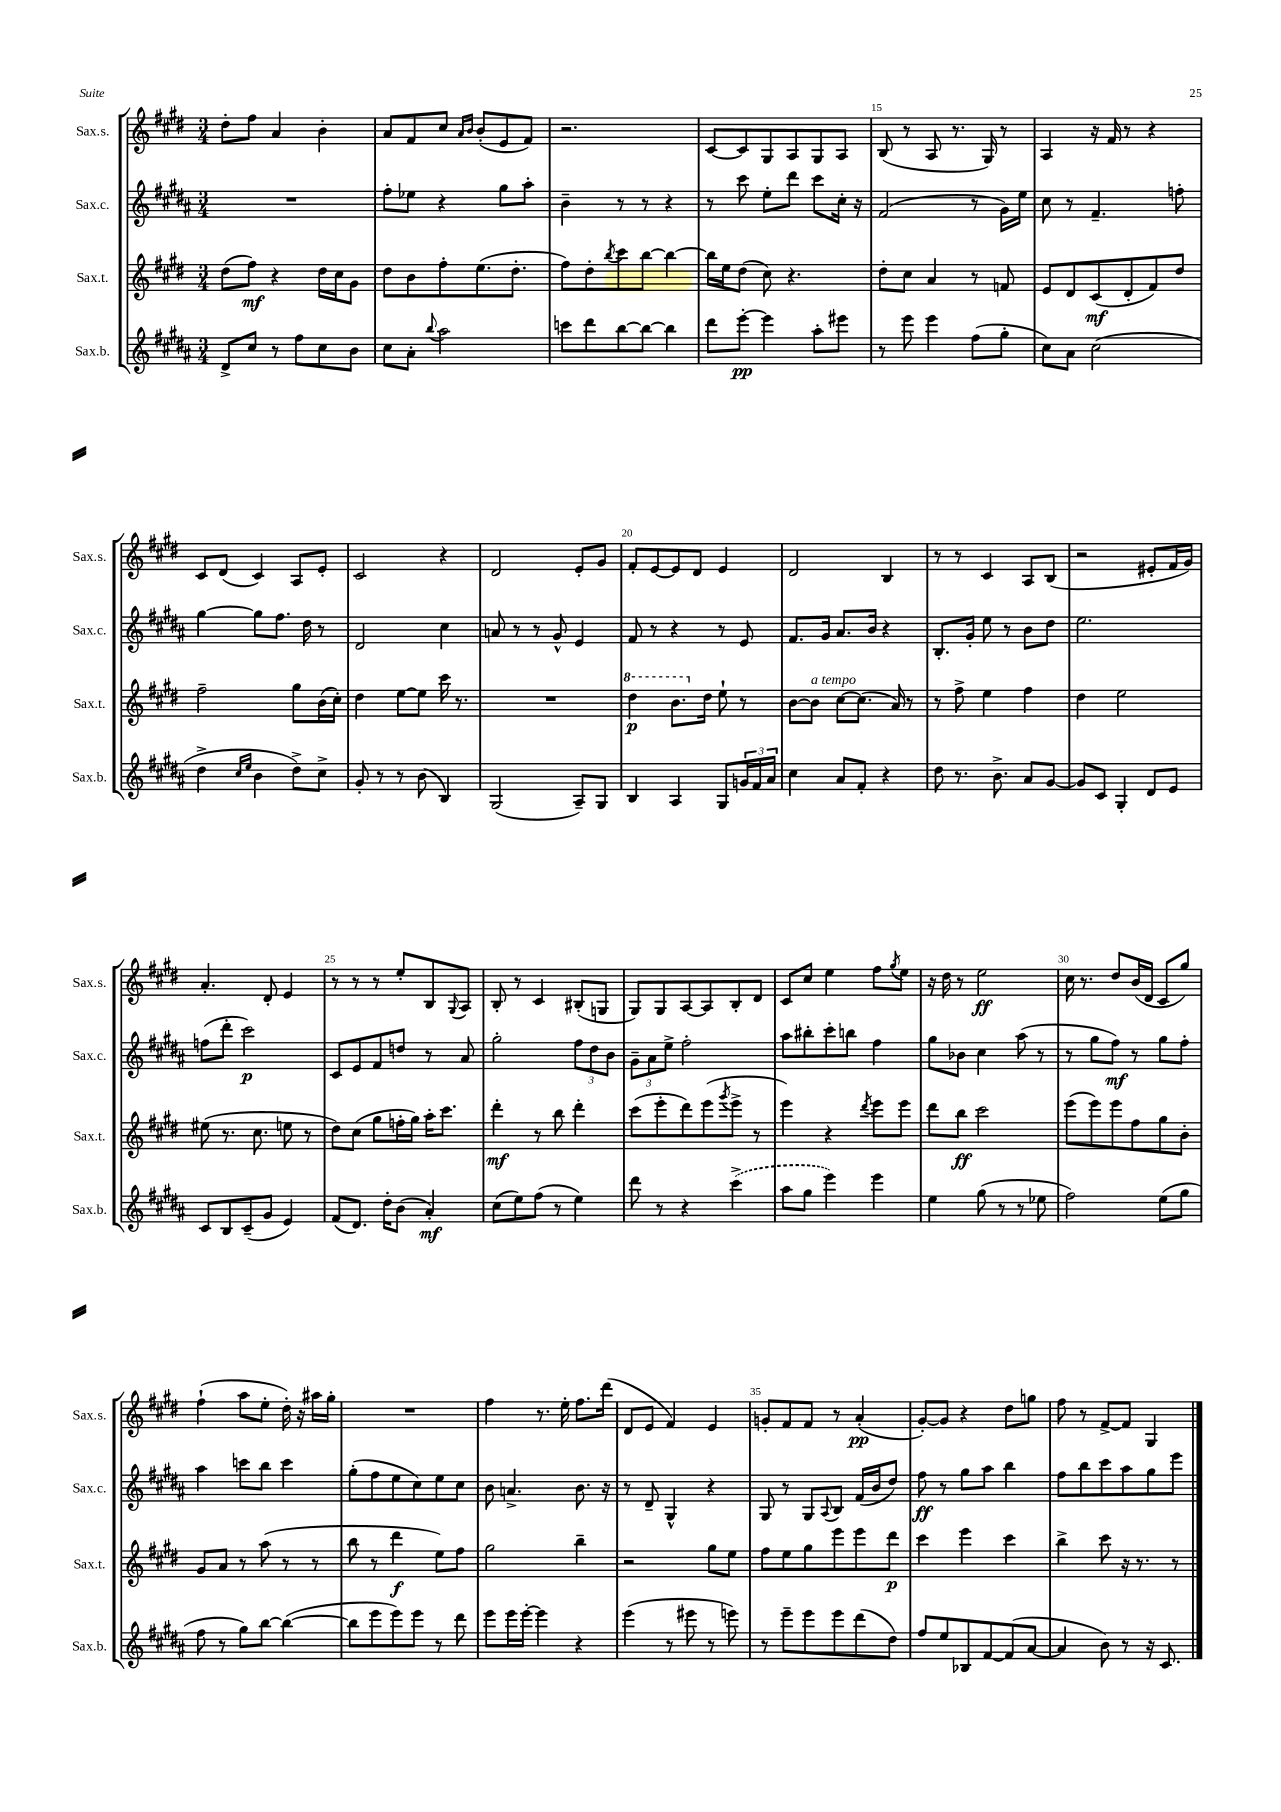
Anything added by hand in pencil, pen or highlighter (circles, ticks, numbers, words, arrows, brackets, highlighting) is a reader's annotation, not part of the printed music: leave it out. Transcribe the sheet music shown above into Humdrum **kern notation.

**kern	**kern	**kern	**kern
*staff4	*staff3	*staff2	*staff1
*clefG2	*clefG2	*clefG2	*clefG2
*k[f#c#g#d#a#]	*k[f#c#g#d#]	*k[f#c#g#d#a#]	*k[f#c#g#d#]
*M3/4	*M3/4	*M3/4	*M3/4
8d#^/L	(8dd#\L	2.r	8dd#'\L
8cc#/J	8ff#\J)	.	8ff#\J
8r	4r	.	4a/
8ff#\L	.	.	.
8cc#\	16dd#\LL	.	4b'\
.	16cc#\J	.	.
8b\J	8g#\J	.	.
=	=	=	=
8cc#\L	8dd#\L	8ff#'\L	8a/L
8a#'\J	8b\	8ee-\J	8f#/
8qqbb/	.	.	.
2aa#\	8ff#'\	4r	8cc#/J
.	.	.	16qqa/LL
.	.	.	16qqb/JJ
.	(8.ee\	.	(8b'/L
.	.	8gg#\L	8e/
.	8.dd#'\J	.	.
.	.	8aa#'\J	8f#/J)
=	=	=	=
8ccc\L	8ff#\L)	4b~\	2.r
8ddd#\	8dd#'\	.	.
.	8qbb/	.	.
[8bb\	8ccc#\	8r	.
8bb\_J	[8bb\J	8r	.
4bb\]	4bb\_	4r	.
=	=	=	=
8ddd#\L	16bb\]LL	8r	[8c#/L
.	16ee\J	.	.
[8eee'\J	(8dd#\J	8ccc#\	8c#/]
4eee\]	8cc#\)	8ee'\L	8G#/
.	4.r	8ddd#\J	8A/
8aa#'\L	.	8ccc#\L	8G#/
8eee#\J	.	16cc#'\Jk	8A/J
.	.	16r	.
=	=	=	=
8r	8dd#'\L	(2f#/	(8B/
8eee\	8cc#\J	.	8r
4eee\	4a/	.	8A/
.	.	.	8.r
(8ff#\L	8r	8r	.
.	.	.	16G#/)
8gg#'\J	8f/	16g#\LL)	8r
.	.	16ee\JJ	.
=	=	=	=
8cc#\L)	8e/L	8cc#\	4A/
8a#\J	8d#/	8r	.
(2cc#\	(8c#/	4.f#~/	16r
.	.	.	16f#/
.	8d#'/	.	8r
.	8f#/)	.	4r
.	8dd#/J	8ff'\	.
=	=	=	=
4dd#^\	2ff#~\	[4gg#\	8c#/L
.	.	.	(8d#/J
16qqcc#/LL	.	.	.
16qqee/JJ	.	.	.
4b\	.	8gg#\]L	4c#/)
.	.	8.ff#\J	.
8dd#^\L)	8gg#\L	.	8A/L
.	.	16dd#\	.
8cc#^\J	(16b\L	8r	8e'/J
.	16cc#'\JJ)	.	.
=	=	=	=
8g#'/	4dd#\	2d#/	2c#/
8r	.	.	.
8r	[8ee\L	.	.
(8b\	8ee\]J	.	.
4B/)	16ccc#\	4cc#\	4r
.	8.r	.	.
=	=	=	=
(2G#/	2.r	8a/	2d#/
.	.	8r	.
.	.	8r	.
.	.	8g#^^/	.
8A#~/L)	.	4e/	8e'/L
8G#/J	.	.	8g#/J
=	=	=	=
4B/	4ddd#\	8f#/	8f#'/L
.	.	8r	[8e/
4A#/	8.bb\L	4r	8e/]
.	.	.	8d#/J
.	16dd#\Jk	.	.
8G#/L	8ee`\	8r	4e/
24g/L	8r	8e/	.
24f#/	.	.	.
24a#/JJ	.	.	.
=	=	=	=
4cc#\	[8b\L	8.f#/L	2d#/
.	8b\]J	.	.
.	.	16g#/Jk	.
8a#/L	[8cc#\L	8.a#/L	.
8f#'/J	(8.cc#\]J	.	.
.	.	16b/Jk	.
4r	.	4r	4B/
.	16a/)	.	.
.	8r	.	.
=	=	=	=
8dd#\	8r	8.B'/L	8r
8.r	8ff#^\	.	8r
.	.	16g#'/Jk	.
.	4ee\	8ee\	4c#/
8.b^\	.	.	.
.	.	8r	.
8a#/L	4ff#\	8b\L	8A/L
[8g#/J	.	8dd#\J	(8B/J
=	=	=	=
8g#/]L	4dd#\	2.ee\	2r
8c#/J	.	.	.
4G#'/	2ee\	.	.
8d#/L	.	.	8e#'/L
8e/J	.	.	16f#/L
.	.	.	16g#/JJ)
=	=	=	=
8c#/L	(8ee#\	(8ff\L	4.a'/
8B/	8.r	8ddd#'\J	.
(8c#~/	.	2ccc#\)	.
.	8.cc#\	.	.
8g#/J	.	.	8d#'/
4e/)	8ee\	.	4e/
.	8r	.	.
=	=	=	=
(8f#/L	8dd#\L)	8c#/L	8r
8.d#/J)	(8cc#\J	8e/	8r
.	8gg#\L	8f#/	8r
16dd#'\LK	.	.	.
(8b\J	16ff'\L	8dd/J	8ee'/L
.	16gg#\JJ)	.	.
4a#'/)	16aa'\LK	8r	8B/
.	8.ccc#\J	.	.
.	.	.	8qqG#/
.	.	8a#/	8A/J
=	=	=	=
(8cc#\L	4ddd#'\	2gg#'\	8B'/
8ee\)	.	.	8r
(8ff#\J	8r	.	4c#/
8r	8bb\	.	.
4ee\)	4ddd#'\	12ff#\L	(8B#'/L
.	.	12dd#\	.
.	.	.	8G/J
.	.	12b\J	.
=	=	=	=
8ddd#\	(8ccc#\L	12g#~\L	8G#/L)
.	.	12a#\	.
8r	8eee'\	.	8G#/
.	.	12ee^\J	.
4r	8ddd#\)	2ff#'\	[8A/
.	(8eee\	.	8A/]
.	8qggg#/	.	.
(4ccc#^\	8eee^\J	.	8B'/
.	8r	.	8d#/J
=	=	=	=
8aa#\L	4eee\)	8aa#\L	8c#/L
8gg#\J	.	8bb#'\	8cc#/J
4eee\)	4r	8ccc#'\	4ee\
.	.	8bb\J	.
.	8qddd#/	.	.
4eee\	8eee\L	4ff#\	8ff#\L
.	.	.	8qgg#/
.	8eee\J	.	8ee\J
=	=	=	=
4ee\	8ddd#\L	8gg#\L	16r
.	.	.	16dd#\
.	8bb\J	8b-\J	8r
(8gg#\	2ccc#\	4cc#\	2ee\
8r	.	.	.
8r	.	(8aa#\	.
8ee-\	.	8r	.
=	=	=	=
2ff#\)	(8eee\L	8r	16cc#\
.	.	.	8.r
.	8eee\)	8gg#\L	.
.	8eee\	8ff#\J)	8dd#/L
.	8ff#\	8r	(16b/L
.	.	.	16d#/JJ
(8ee\L	8gg#\	8gg#\L	8c#/L
8gg#\J	8b'\J	8ff#'\J	8gg#/J)
=	=	=	=
8ff#\	8g#/L	4aa#\	(4ff#`\
8r	8a/J	.	.
8gg#\L)	8r	8ccc\L	8aa\L
[8bb\J	(8aa\	8bb\J	8ee'\J
(4bb\_	8r	4ccc\	16dd#'\)
.	.	.	16r
.	8r	.	16aa#\LL
.	.	.	16gg#'\JJ
=	=	=	=
8bb\]L	8bb\	(8gg#'\L	2.r
8eee\	8r	8ff#\	.
8eee\)	4ddd#\	8ee\	.
8eee\J	.	8cc#\)	.
8r	8ee\L)	8ee\	.
8ddd#\	8ff#\J	8cc#\J	.
=	=	=	=
8eee\L	2gg#\	8b\	4ff#\
16eee\L	.	4.a^/	.
[16eee'\JJ	.	.	.
4eee\]	.	.	8.r
.	.	.	16ee'\
4r	4bb~\	8.b\	8.ff#\L
.	.	16r	(16ddd#\Jk
=	=	=	=
(4eee\	2r	8r	8d#/L
.	.	8d#~/	8e/J
8r	.	4G#^^/	4f#/)
8eee#\	.	.	.
8r	8gg#\L	4r	4e/
8eee\)	8ee\J	.	.
=	=	=	=
8r	8ff#\L	8G#/	8g'/L
8eee~\L	8ee\	8r	8f#/
8eee\	8gg#\	8G#/L	8f#/J
.	.	8qqA#/	.
8eee\	8eee\	8B/J	8r
(8ddd#\	8eee\	(16f#/LL	(4a'/
.	.	16b/J	.
8dd#\J)	8ddd#\J	8dd#/J)	.
=	=	=	=
8ff#/L	4ccc#\	8ff#\	[8g#'/L)
8ee/	.	8r	8g#/]J
8B-/	4eee\	8gg#\L	4r
[8f#/	.	8aa#\J	.
(8f#/]	4ccc#\	4bb\	8dd#\L
[8a#/J	.	.	8gg\J
=	=	=	=
4a#/]	4bb^\	8ff#\L	8ff#\
.	.	8bb\	8r
8b\)	8ccc#\	8ccc#\	[8f#^/L
8r	16r	8aa#\	8f#/]J
.	8.r	.	.
16r	.	8gg#\	4G#/
8.c#/	.	.	.
.	8r	8eee\J	.
==	==	==	==
*-	*-	*-	*-
